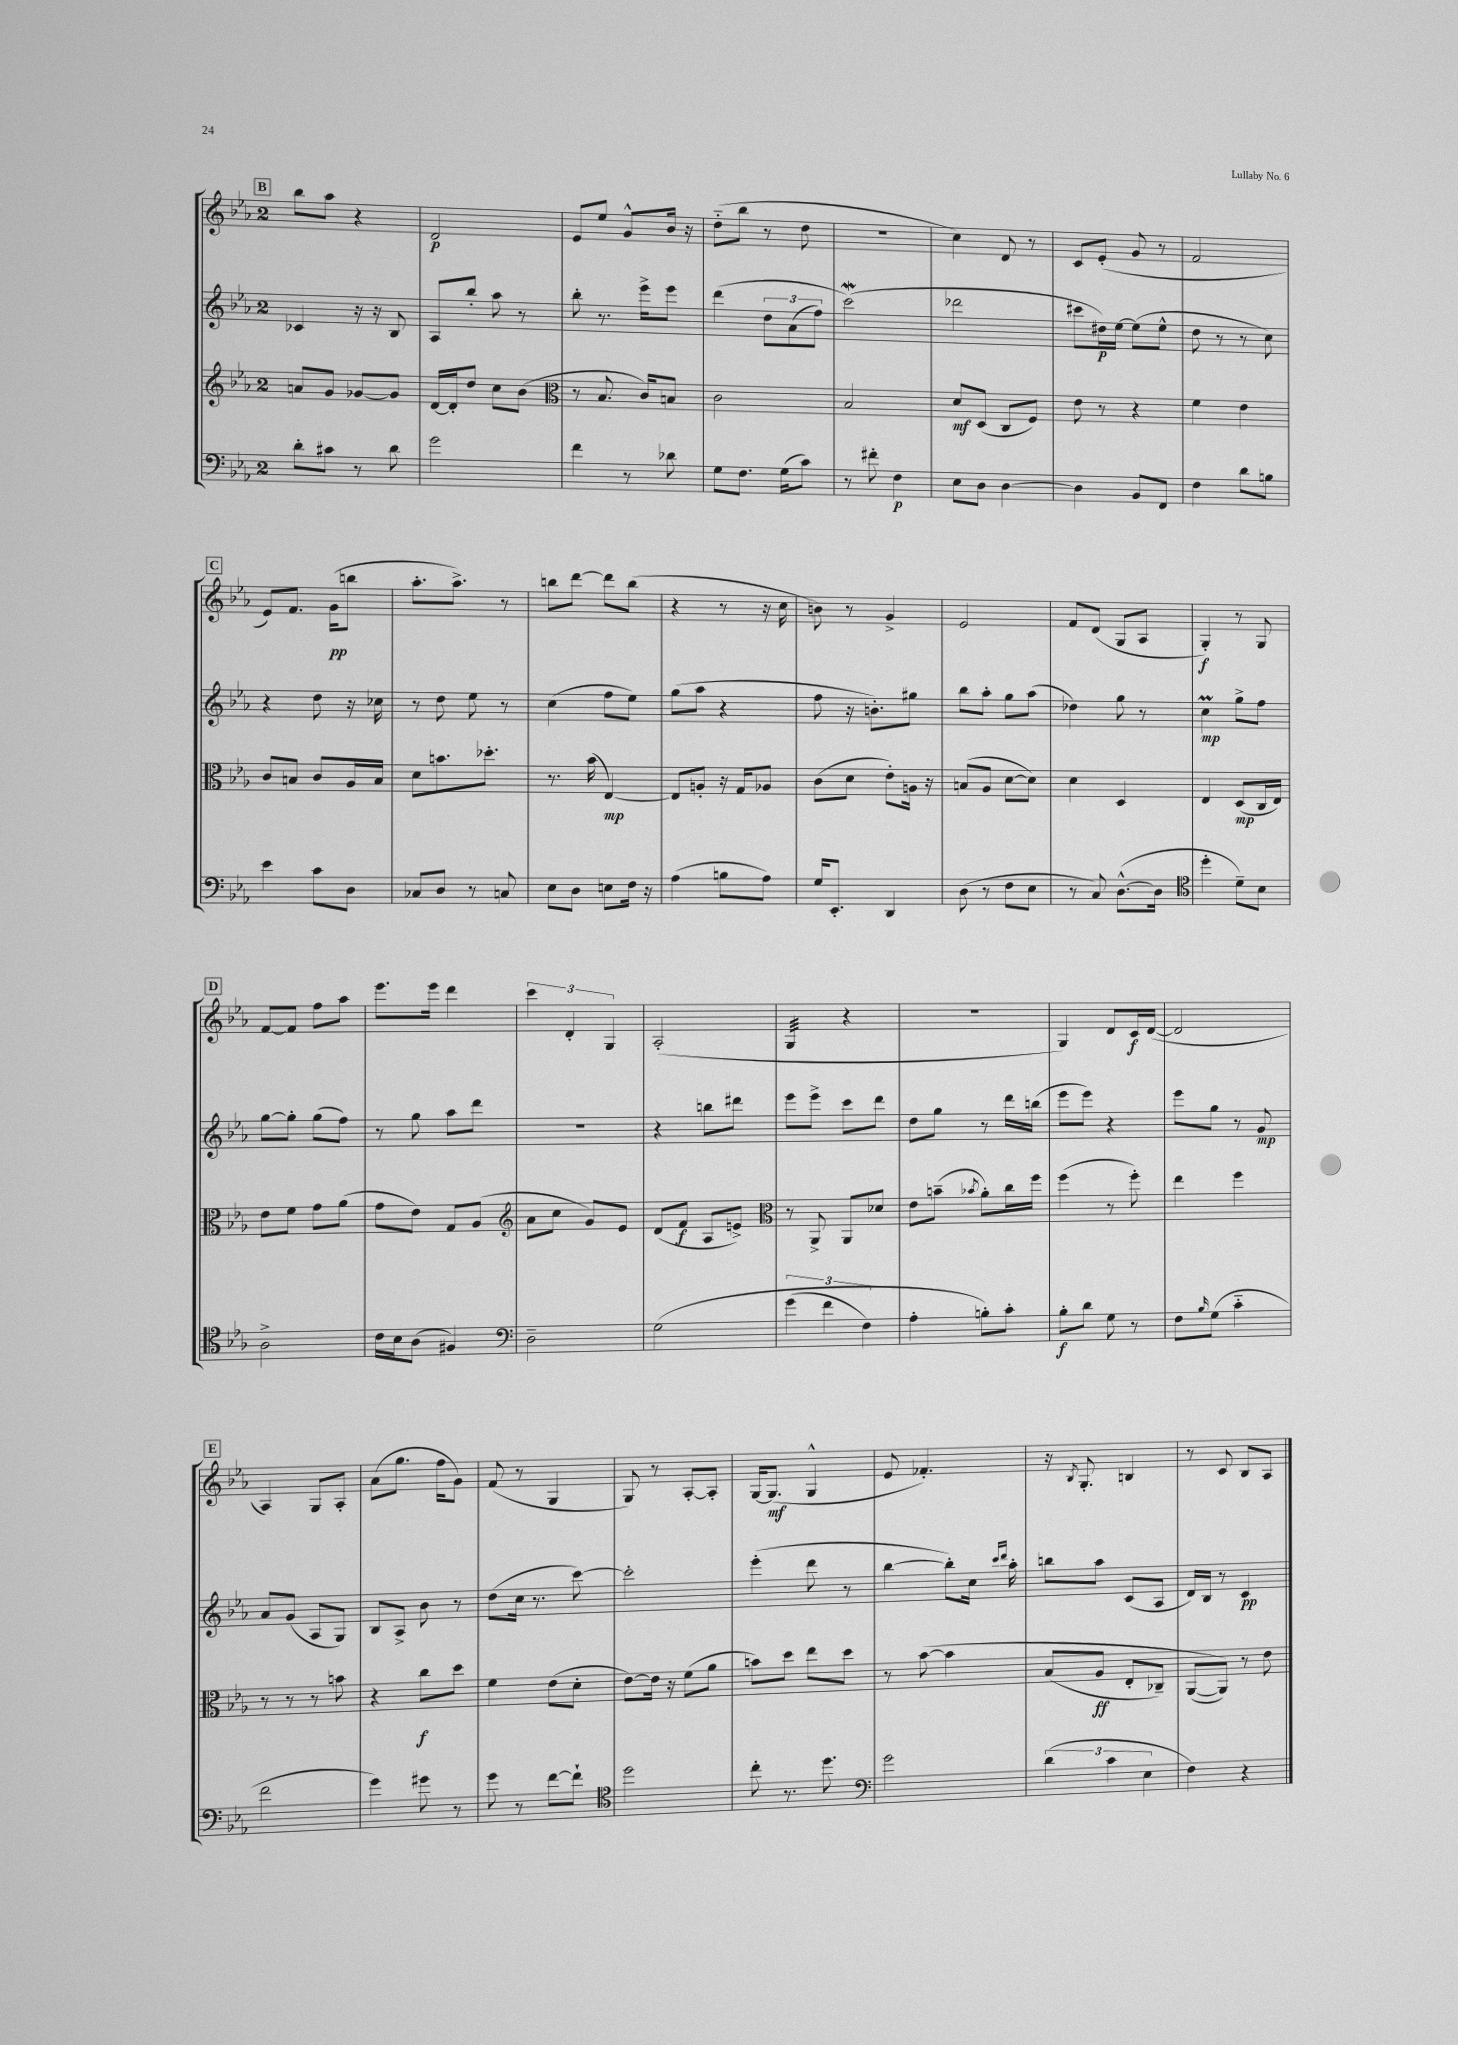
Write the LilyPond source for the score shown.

<<
\new StaffGroup <<
\new Staff = "s0" {
    \clef treble \key ees \major \once \override Staff.TimeSignature.style = #'single-digit \time 2/4
    \mark \markup { \box "B" } bes''8 aes''8 r4 |
    d'2\p |
    ees'8 ees''8 g'8-^ bes'16 r16 |
    d''8-_( bes''8 r8 d''8 |
    R2 |
    c''4) d'8 r8 |
    c'8 ees'8-.( g'8 r8 |
    f'2 |
    \mark \markup { \box "C" } ees'8) f'8. g'16\pp( b''8 |
    aes''8.-. aes''8.->) r8 |
    b''8 d'''8~ d'''8 b''8( |
    r4 r8 r16 c''16 |
    b'8) r8 g'4-> |
    ees'2 |
    f'8 d'8( g8 aes8 |
    g4-.\f) r8 g8 |
    \mark \markup { \box "D" } f'8~ f'8 f''8 aes''8 |
    ees'''8. ees'''16 d'''4 |
    \tuplet 3/2 { c'''4 d'4-. g4 } |
    aes2-.( |
    g4:32 r4 |
    R2 |
    g4) d'8 c'16\f d'16~( |
    d'2 |
    \mark \markup { \box "E" } aes4) g8 aes8-. |
    aes'8( g''8. f''16 g'8) |
    f'8( r8 g4 |
    g8) r8 aes8~-. aes8-. |
    g16~ g8.\mf( g4-^ |
    ees'8 fes'4.-.) |
    r16 \acciaccatura { bes8 } g8.-. b4 |
    r8 c'8 bes8 aes8 \bar "|." |
}
\new Staff = "s1" {
    \clef treble \key ees \major \once \override Staff.TimeSignature.style = #'single-digit \time 2/4
    \mark \markup { \box "B" } ces'4 r16 r16 bes8 |
    aes8 bes''8-. aes''8 r8 |
    bes''8-. r8. ees'''16-> ees'''8 |
    d'''4\( \tuplet 3/2 { d''8 aes'8( f''8) } |
    c'''2\mordent(\) |
    des'''2 |
    cis'''8 dis''16\p) ees''16~ ees''8( ees''8-^ |
    d''8 r8 r8 c''8) |
    \mark \markup { \box "C" } r4 d''8 r16 ces''16 |
    r8 d''8 ees''8 r8 |
    c''4( f''8 ees''8) |
    g''8( aes''8 r4 |
    f''8 r16 b'8.-.) gis''8 |
    bes''8 aes''8-. g''8 aes''8( |
    des''4) g''8 r8 |
    c''4\prall\mp g''8-> f''8 |
    \mark \markup { \box "D" } g''8~ g''8-. g''8( f''8) |
    r8 g''8 aes''8 d'''8 |
    R2 |
    r4 b''8 dis'''8 |
    ees'''8 ees'''8-> c'''8 d'''8 |
    d''8 g''8 r8 d'''16 b''16( |
    ees'''8 ees'''8) r4 |
    ees'''8 g''8 r8 g'8\mp |
    \mark \markup { \box "E" } aes'8 g'8( aes8 g8) |
    bes8 aes8-> bes'8 r8 |
    d''8( c''16 r8. c'''8~) |
    c'''2-. |
    ees'''4-.( d'''8 r8 |
    bes''4~ bes''8-.) c''16 \grace { c'''16 d'''16 } aes''16-. |
    b''8 aes''8 c'8( aes8 |
    d'16) bes16 r8 c'4\pp \bar "|." |
}
\new Staff = "s2" {
    \clef treble \key ees \major \once \override Staff.TimeSignature.style = #'single-digit \time 2/4
    \mark \markup { \box "B" } a'8 g'8 ges'8~ ges'8 |
    d'16~ d'16-. d''8 c''8 bes'8( |
    \clef alto r8 bes8. c'16) b8 |
    c'2 |
    bes2 |
    d'8\mf d8( c8 f8) |
    ees'8 r8 r4 |
    f'4 ees'4 |
    \mark \markup { \box "C" } c'8 b8 c'8 aes16 b16 |
    d'8 b'8. des''8.-. |
    r8. bes'16( ees4~\mp) |
    ees8 a8-. r16 g16 aes8 |
    c'8( d'8 ees'8-.) a16 r16 |
    b8( aes8 d'8~ d'8) |
    d'4 d4 |
    ees4 d8\mp( c16 ees16) |
    \mark \markup { \box "D" } ees'8 f'8 g'8 aes'8( |
    g'8 ees'8) g8 aes8( |
    \clef treble aes'8 c''8 g'8) ees'8 |
    d'8( f'8\f aes8 e'8->) |
    \clef alto r8 aes,8-> aes,8 des'8 |
    ees'8 b'8--( \acciaccatura { bes'8 } aes'8-.) c''16 f''16 |
    f''4( r8 f''8-.) |
    ees''4 f''4 |
    \mark \markup { \box "E" } r8 r8 r8 b'8 |
    r4 c''8\f d''8 |
    f'4 ees'8( d'8-. |
    ees'8~) ees'16 r16 f'8( aes'8 |
    b'8) d''8 ees''8 d''8 |
    r8 bes'8~\( bes'4 |
    bes8( aes8\ff ees8-. ces8--) |
    aes,8~( aes,8)\) r8 ees'8 \bar "|." |
}
\new Staff = "s3" {
    \clef bass \key ees \major \once \override Staff.TimeSignature.style = #'single-digit \time 2/4
    \mark \markup { \box "B" } d'8-. cis'8 r8 d'8 |
    g'2 |
    f'4 r8 des'8 |
    g8 f8. g16( c'8) |
    r8 fis'8-. f4\p |
    ees8 d8 d4~ |
    d4 bes,8 f,8 |
    f4 d'8 b8 |
    \mark \markup { \box "C" } ees'4 c'8 d8 |
    ces8 d8 r8 c8 |
    ees8 d8 e8 f16 r16 |
    aes4( b8 aes8) |
    g16 ees,8.-. d,4 |
    d8( r8 f8 ees8 |
    r8 c8) d8.~-^( d16 |
    \clef tenor d''4-. d'8--) bes8 |
    \mark \markup { \box "D" } aes2-> |
    c'16 bes16 aes8( fis4) |
    \clef bass d2-- |
    g2\( |
    \tuplet 3/2 { g'4( f'4 f4) } |
    aes4-. b8-.\) c'8-. |
    bes8-.\f d'8 g8 r8 |
    f8 \grace { bes16 } g8( c'4-_ |
    \mark \markup { \box "E" } f'2 |
    g'4) gis'8 r8 |
    g'8 r8 f'8~ f'8-! |
    \clef tenor d''2 |
    c''8-. r8. d''8. |
    \clef bass g'2 |
    \tuplet 3/2 { d'4( c'4 ees4 } |
    f4) r4 \bar "|." |
}
>>
>>
